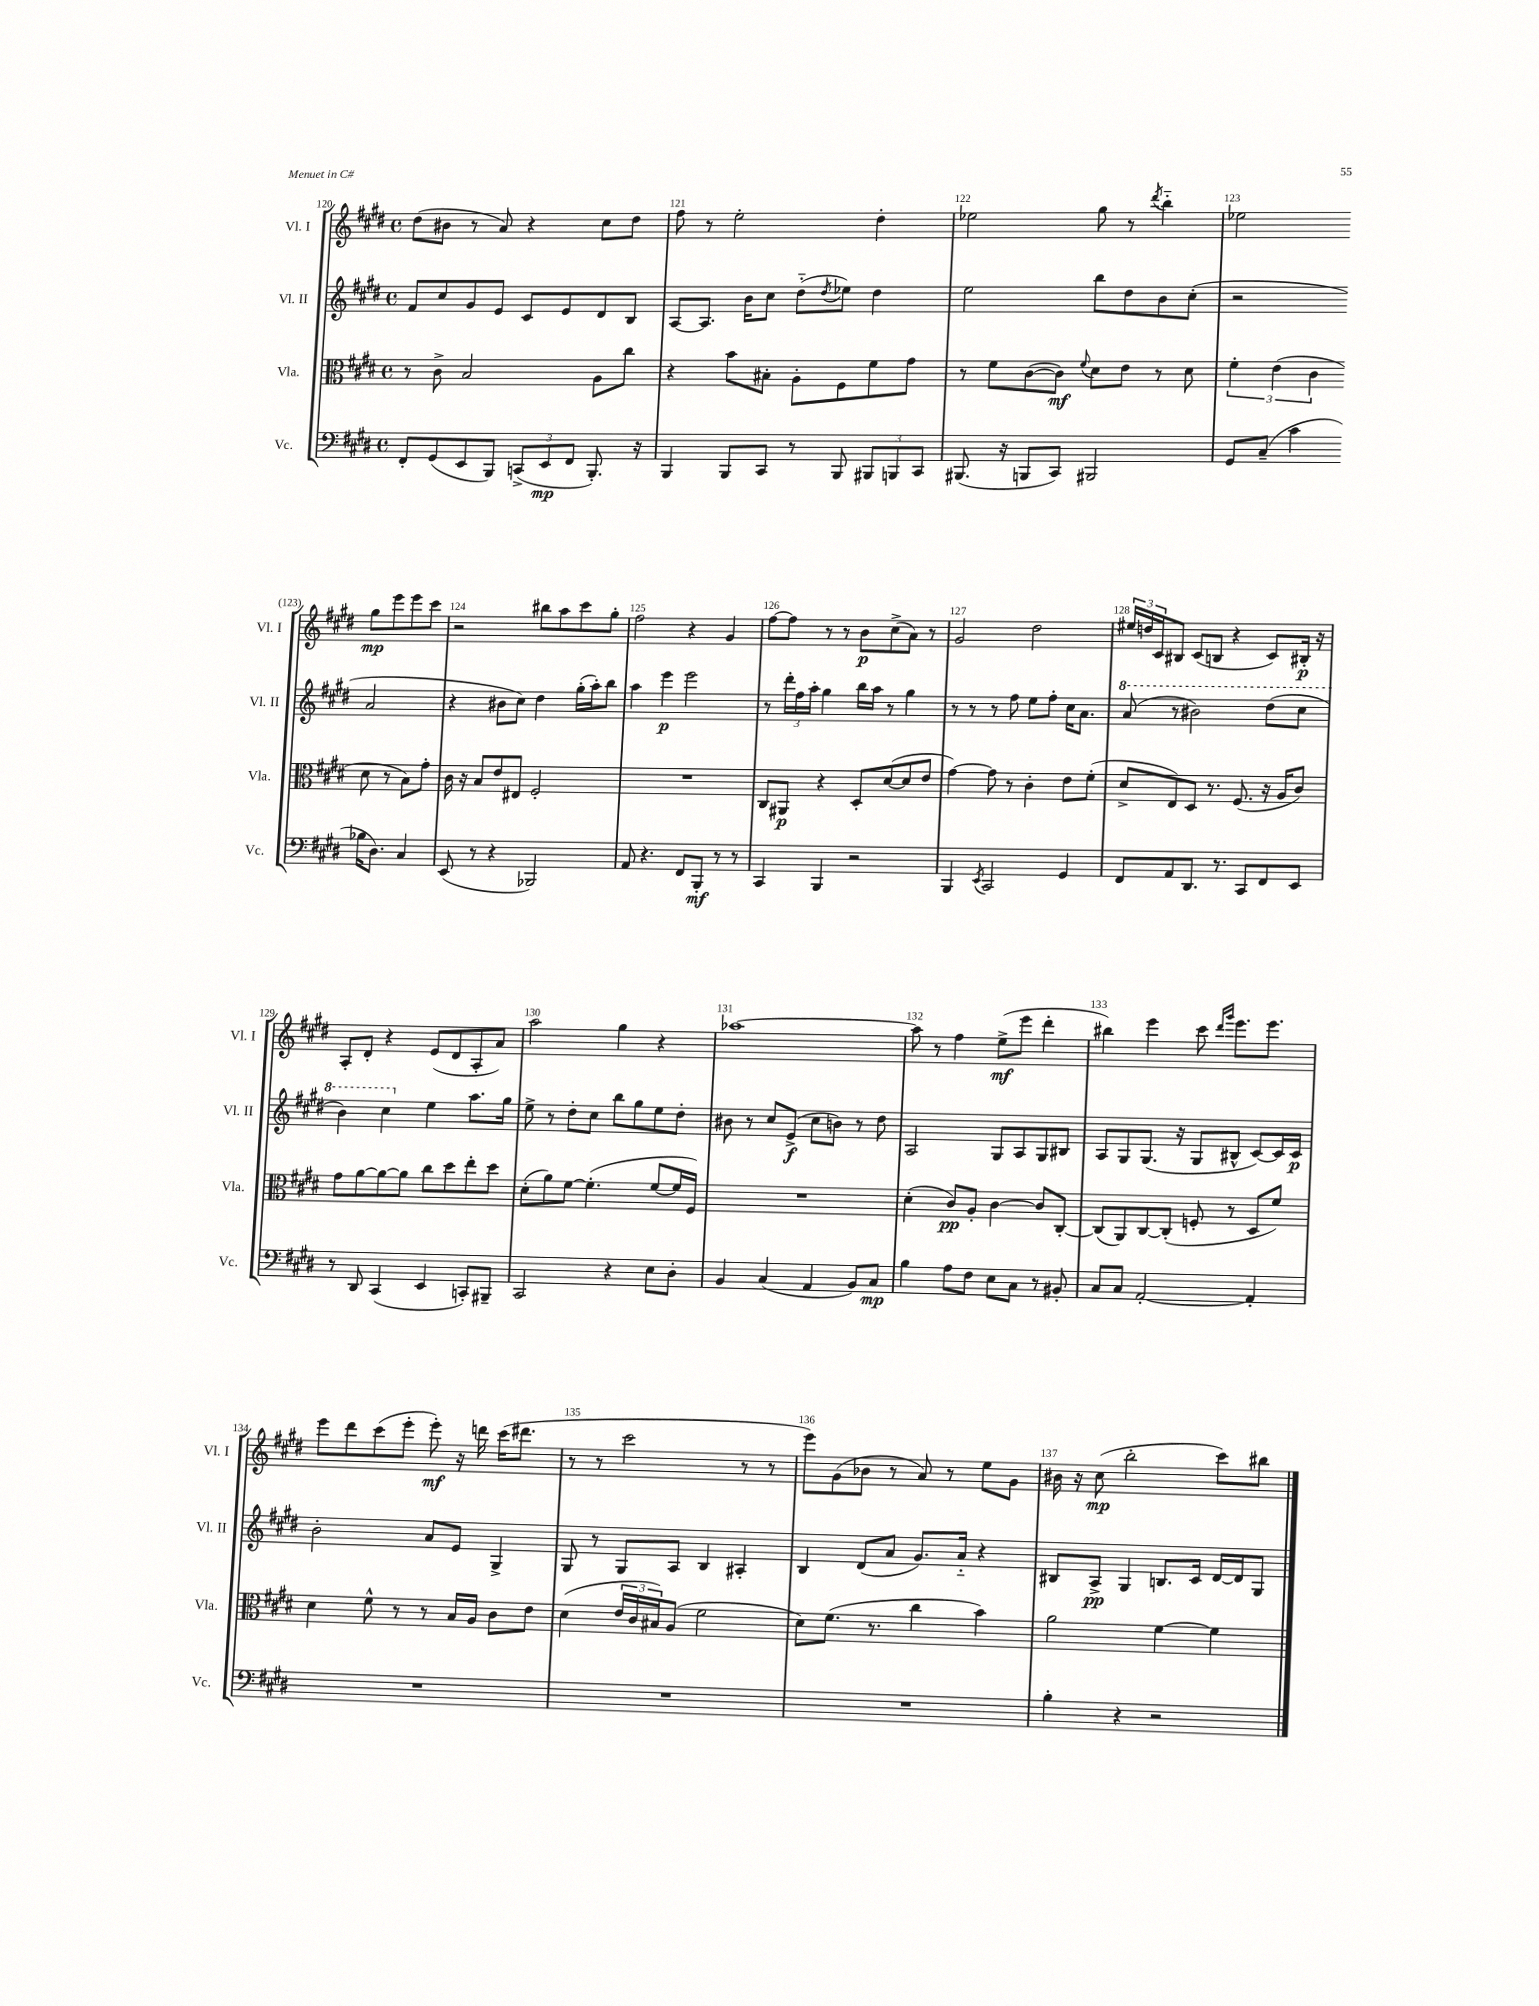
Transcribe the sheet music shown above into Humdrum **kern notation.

**kern	**kern	**kern	**kern
*staff4	*staff3	*staff2	*staff1
*clefF4	*clefC3	*clefG2	*clefG2
*k[f#c#g#d#]	*k[f#c#g#d#]	*k[f#c#g#d#]	*k[f#c#g#d#]
*M4/4	*M4/4	*M4/4	*M4/4
*met(c)	*met(c)	*met(c)	*met(c)
8FF#'	8r	8f#	(8dd#
(8GG#	8c#^	8cc#	8b#
8EE	2B	8g#	8r
8BBB)	.	8e	8a)
(12CC^	.	8c#	4r
12EE	.	.	.
.	.	8e	.
12FF#	.	.	.
8.BBB')	8A	8d#	8cc#
.	8cc#	8B	8dd#
16r	.	.	.
=	=	=	=
4BBB	4r	[8A	8ff#
.	.	8.A]	8r
8BBB	8b	.	2ee'
.	.	16b	.
8CC#	8B#'	8cc#	.
8r	8A'	(8dd#'~	.
.	.	8qdd#	.
8BBB	8F#	8ee-)	.
12BBB#	8f#	4dd#	4dd#'
12BBB	.	.	.
.	8g#	.	.
12CC#	.	.	.
=	=	=	=
(8.BBB#	8r	2ee	2ee-
.	8f#	.	.
16r	.	.	.
8BBB	([8c#	.	.
8CC#)	8c#])	.	.
.	8qqf#	.	.
2BBB#	8d#	8bb	8gg#
.	8e	8dd#	8r
.	.	.	8qddd#
.	8r	8b	4bb'~
.	8d#	(8cc#'	.
=	=	=	=
8GG#	6f#'	2r	2ee-
(8C#~	.	.	.
.	(6e	.	.
4c#	.	.	.
.	6c#	.	.
16B-	8d#	2a	8gg#
8.D#)	.	.	.
.	8r	.	8eee
4C#	8B)	.	8eee
.	8g#'	.	8ccc#
=	=	=	=
(8EE	16c#	4r	2r
.	16r	.	.
8r	8B	.	.
4r	8e	8b#	.
.	8E#	8cc#)	.
2BBB-)	2F#'	4dd#	8bb#
.	.	.	8aa
.	.	(16gg#'	8ccc#
.	.	16aa')	.
.	.	8bb	8gg#'
=	=	=	=
8AA	1r	4aa	2ff#
4.r	.	.	.
.	.	4eee	.
8FF#	.	2eee	4r
8BBB'	.	.	.
8r	.	.	4g#
8r	.	.	.
=	=	=	=
4CC#	8C#	8r	[8ff#
.	8AA#	24ddd#'	8ff#]
.	.	24ff#	.
.	.	24aa'	.
4BBB	4r	4gg#	8r
.	.	.	8r
2r	8D#'	16bb	8b
.	.	16aa	.
.	([8d#	8r	(8cc#^
.	8d#]	4gg#	8a)
.	8e	.	8r
=	=	=	=
4BBB	[4g#)	8r	2g#
.	.	8r	.
8qEE	.	.	.
2CC#	8g#]	8r	.
.	8r	8ff#	.
.	4c#'	8ee	2dd#
.	.	8ff#'	.
4GG#	8e	16cc#	.
.	.	8.a	.
.	(8f#'	.	.
=	=	=	=
8FF#	8d#^	(8aa	24ee#
.	.	.	24dd
.	.	.	24c#
8AA	8E)	8r	8B#
8.DD#	8D#	2bb#)	(8c#
.	8.r	.	8B
8.r	.	.	.
.	.	.	4r
.	(8.F#	.	.
8CC#	.	.	.
8FF#	16r	(8ddd#	8c#)
.	16A	.	.
8EE	8c#)	8ccc#	16B#'
.	.	.	16r
=	=	=	=
8r	8g#	4bb)	8A'
8DD#	[8a	.	8d#'
(4CC#	8a_	4ccc#	4r
.	8a]	.	.
4EE	8cc#	4ee	(8e
.	8dd#	.	8d#
8CC')	8ee'	8.aa	8A'
8BBB#~	8dd#	.	8a)
.	.	16gg#	.
=	=	=	=
2CC#	(8d#'	8ee^	2aa
.	8a)	8r	.
.	[8f#	8dd#'	.
.	(4.f#']	8cc#	.
4r	.	8bb	4gg#
.	.	8gg#	.
8E	[8f#	8ee	4r
8D#'	16f#]	8dd#'	.
.	16F#)	.	.
=	=	=	=
4BB	1r	8b#	[1aa-
.	.	8r	.
(4C#	.	8cc#	.
.	.	(8e^	.
4AA	.	8cc#	.
.	.	8b)	.
8BB)	.	8r	.
8C#	.	8dd#	.
=	=	=	=
4B	(4d#'	2A	8aa-]
.	.	.	8r
8A	8c#)	.	4ff#
8F#	8A'	.	.
8E	[4c#	8G#	(8ee^
8C#	.	8A	8eee
8r	8c#]	8G#	4ddd#'
8BB#'	[8C#'	8B#	.
=	=	=	=
8C#	(8C#]	8A	4bb#)
8C#	8AA)	8G#	.
[2AA'	[8C#	(8.G#	4eee
.	(8C#']	.	.
.	.	16r	.
.	8F'	8G#	8ccc#
.	.	.	16qqddd#
.	.	.	16qqggg#
.	8r	8B#^^	8.eee
4AA']	8D#	[8c#)	.
.	.	.	8.eee
.	8f#)	16c#]	.
.	.	16c#	.
=	=	=	=
1r	4d#	2b'	8eee
.	.	.	8ddd#
.	8f#^^	.	(8ccc#
.	8r	.	8eee'
.	8r	8a	8eee')
.	16B	8e	16r
.	16A	.	16ddd
.	8c#	4G#^	(16ccc#
.	.	.	8.ddd#
.	8e	.	.
=	=	=	=
1r	(4d#	8G#	8r
.	.	8r	8r
.	24e	8G#	2ccc#
.	24c#	.	.
.	24B#)	.	.
.	(8A	8A	.
.	2f#	4B	.
.	.	4A#'	8r
.	.	.	8r
=	=	=	=
1r	8d#)	4B	8eee)
.	(8.f#	.	(8g#
.	.	(8d#	8b-
.	8.r	.	.
.	.	8a	8r
.	4cc#	8.g#)	8a)
.	.	.	8r
.	.	16a'~	.
.	4b)	4r	8ee
.	.	.	8g#
=	=	=	=
4B'	2a	8B#	16b#
.	.	.	16r
.	.	8A^	(8cc#
4r	.	4G#	2bb'
2r	[4f#	8.B	.
.	.	16c#	.
.	4f#]	[16d#	8ccc#)
.	.	16d#]	.
.	.	8G#	8bb#
==	==	==	==
*-	*-	*-	*-
